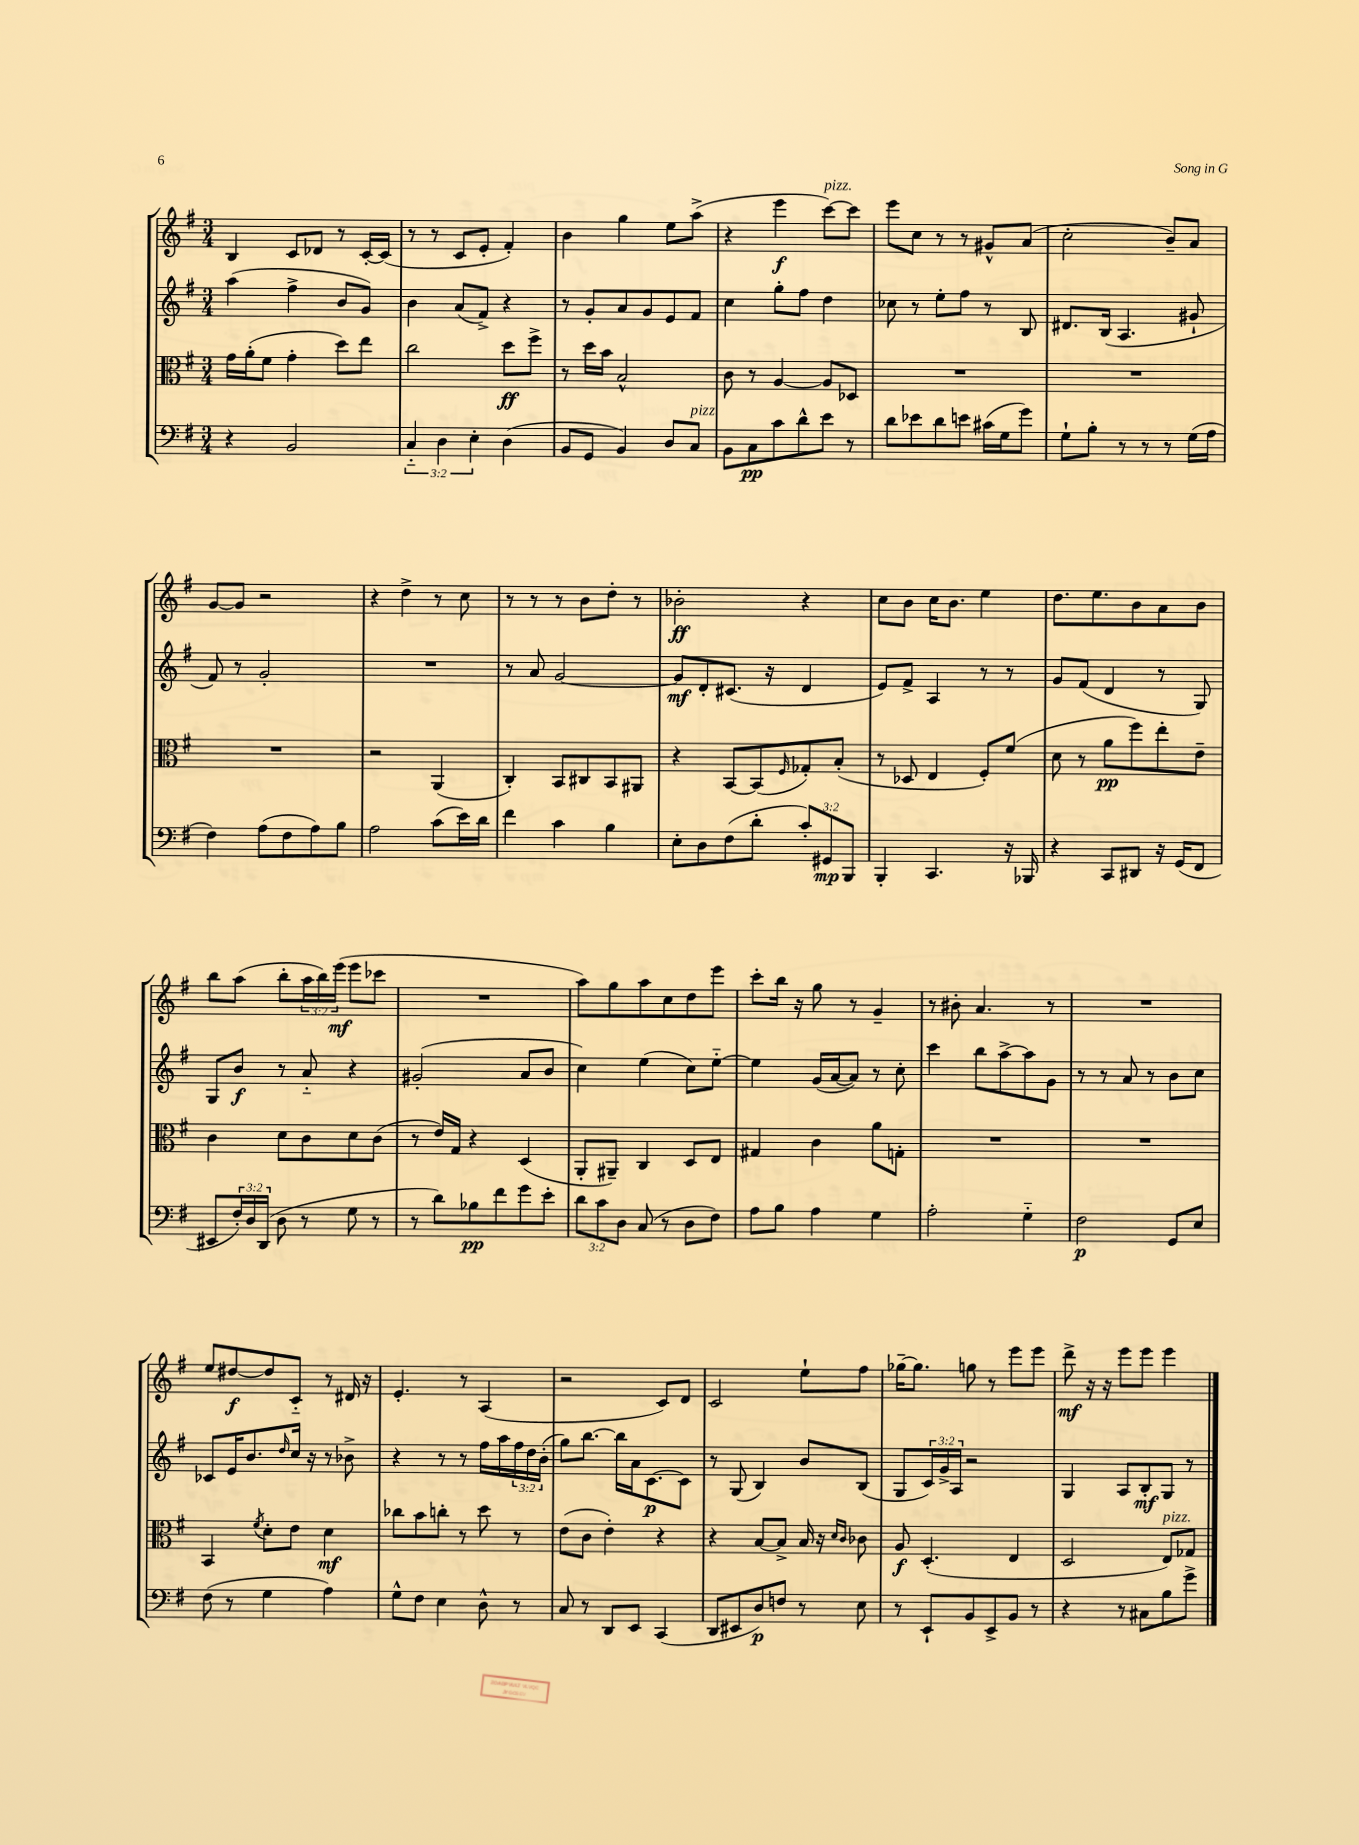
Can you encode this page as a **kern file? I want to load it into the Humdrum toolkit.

**kern	**dynam	**kern	**dynam	**kern	**dynam	**kern	**dynam
*part4	*part4	*part3	*part3	*part2	*part2	*part1	*part1
*staff4	*staff4	*staff3	*staff3	*staff2	*staff2	*staff1	*staff1
*clefF4	*	*clefC3	*	*clefG2	*	*clefG2	*
*k[f#]	*	*k[f#]	*	*k[f#]	*	*k[f#]	*
*M3/4	*	*M3/4	*	*M3/4	*	*M3/4	*
=103	=103	=103	=103	=103	=103	=103	=103
4r	.	16g\LL	.	(4aa\	.	4B/	.
.	.	(16a'\J	.	.	.	.	.
.	.	8f#\J	.	.	.	.	.
2BB/	.	4g'\	.	4ff#^\	.	8c/L	.
.	.	.	.	.	.	8d-X/J	.
.	.	8dd\L)	.	8b/L	.	8r	.
.	.	8ee\J	.	8g/J)	.	[16c'/LL	.
.	.	.	.	.	.	(16c/JJ]	.
=104	=104	=104	=104	=104	=104	=104	=104
6C/	.	2cc\	.	4b\	.	8r	.
.	.	.	.	.	.	8r	.
6D\	.	.	.	.	.	.	.
.	.	.	.	(8a/L	.	8c/L	.
6E'\	.	.	.	.	.	.	.
.	.	.	.	8f#^/J)	.	8e'/J	.
(4D\	.	8dd\L	ff	4r	.	4f#'/)	.
.	.	8ff#^\J	.	.	.	.	.
=105	=105	=105	=105	=105	=105	=105	=105
8BB/L	.	8r	.	8r	.	4b\	.
8GG/J	.	16dd\LL	.	8g'/L	.	.	.
.	.	16b\JJ	.	.	.	.	.
4BB/)	.	2B^^/	.	8a/	.	4gg\	.
.	.	.	.	8g/	.	.	.
8D/L	.	.	.	8e/	.	8ee\L	.
!LO:TX:a:i:t=pizz.	!	!	!	!	!	!	!
8C/J	.	.	.	8f#/J	.	(8aa^\J	.
=106	=106	=106	=106	=106	=106	=106	=106
8BB\L	.	8c\	.	4cc\	.	4r	.
8C\	pp	8r	.	.	.	.	.
8c\	.	[4A/	.	8gg'\L	.	4eee\	f
8d^^\	.	.	.	8ff#\J	.	.	.
!	!	!	!	!	!	!LO:TX:a:i:t=pizz.	!
8e\J	.	8A/L]	.	4dd\	.	[8ccc\L)	.
8r	.	8D-X/J	.	.	.	8ccc\J]	.
=107	=107	=107	=107	=107	=107	=107	=107
8d\L	.	2.r	.	8cc-X\	.	8eee\L	.
8e-X\	.	.	.	8r	.	8cc\J	.
8d\	.	.	.	8ee'\L	.	8r	.
8en\J	.	.	.	8ff#\J	.	8r	.
(16c#X\LL	.	.	.	8r	.	8g#X^^/L	.
16G\J	.	.	.	.	.	.	.
8g\J)	.	.	.	8B/	.	(8a/J	.
=108	=108	=108	=108	=108	=108	=108	=108
8G`\L	.	2.r	.	8.d#X/L	.	2cc'\	.
8B'\J	.	.	.	.	.	.	.
.	.	.	.	(16B/Jk	.	.	.
8r	.	.	.	4.A/	.	.	.
8r	.	.	.	.	.	.	.
8r	.	.	.	.	.	8b~/L)	.
(16G\LL	.	.	.	8g#X`/	.	8a/J	.
16A\JJ	.	.	.	.	.	.	.
!!LO:LB:g=z
=109	=109	=109	=109	=109	=109	=109	=109
4F#\)	.	2.r	.	8f#/)	.	[8g/L	.
.	.	.	.	8r	.	8g/J]	.
(8A\L	.	.	.	2g'/	.	2r	.
8F#\	.	.	.	.	.	.	.
8A\)	.	.	.	.	.	.	.
8B\J	.	.	.	.	.	.	.
=110	=110	=110	=110	=110	=110	=110	=110
2A\	.	2r	.	2.r	.	4r	.
.	.	.	.	.	.	4dd^\	.
(8c\L	.	(4AA/	.	.	.	8r	.
16e\L)	.	.	.	.	.	8cc\	.
16d\JJ	.	.	.	.	.	.	.
=111	=111	=111	=111	=111	=111	=111	=111
4f#\	.	4C'/)	.	8r	.	8r	.
.	.	.	.	8a/	.	8r	.
4c\	.	8BB/L	.	[2g/	.	8r	.
.	.	8C#X/	.	.	.	8b\L	.
4B\	.	8BB/	.	.	.	8dd'\J	.
.	.	8AA#X/J	.	.	.	8r	.
=112	=112	=112	=112	=112	=112	=112	=112
8E'\L	.	4r	.	8g/L]	mf	2b-X'\	ff
8D\	.	.	.	8d'/	.	.	.
(8F#\	.	[8BB/L	.	(8.c#X/J	.	.	.
8d'\J	.	(8BB/]	.	.	.	.	.
.	.	.	.	16r	.	.	.
.	.	16qqF#/	.	.	.	.	.
12c'/L)	.	8G-X'/)	.	4d/	.	4r	.
12GG#X/	mp	.	.	.	.	.	.
.	.	(8B'/J	.	.	.	.	.
12BBB/J	.	.	.	.	.	.	.
=113	=113	=113	=113	=113	=113	=113	=113
4BBB'/	.	8r	.	8e/L)	.	8cc\L	.
.	.	8D-X/	.	8f#^/J	.	8b\J	.
4.CC/	.	4E/	.	4A/	.	16cc\KL	.
.	.	.	.	.	.	8.b\J	.
.	.	8F#'/L)	.	8r	.	4ee\	.
16r	.	(8f#/J	.	8r	.	.	.
16BBB-X/	.	.	.	.	.	.	.
=114	=114	=114	=114	=114	=114	=114	=114
4r	.	8d\	.	8g/L	.	8.dd\L	.
.	.	8r	.	(8f#/J	.	.	.
.	.	.	.	.	.	8.ee\	.
8CC/L	.	8a\L	pp	4d/	.	.	.
8DD#X/J	.	8ff#\)	.	.	.	8b\	.
16r	.	8ee'\	.	8r	.	8a\	.
(16GG/KL	.	.	.	.	.	.	.
8FF#/J	.	8e~\J	.	8G/)	.	8b\J	.
!!LO:LB:g=z
=115	=115	=115	=115	=115	=115	=115	=115
8EE#X/L	.	4c\	.	8G/L	.	8bb\L	.
24F#'/L)	.	.	.	8b/J	f	(8aa\J	.
24D/	.	.	.	.	.	.	.
(24DD/JJ	.	.	.	.	.	.	.
8D\	.	8d\L	.	8r	.	8bb'\L	.
8r	.	8c\	.	8a/	.	24aa\L	.
.	.	.	.	.	.	24bb\)	.
.	.	.	.	.	.	(24eee\JJ	mf
8G\	.	8d\	.	4r	.	8eee\L	.
8r	.	(8c\J	.	.	.	8ccc-X\J	.
=116	=116	=116	=116	=116	=116	=116	=116
8r	.	8r	.	(2g#X'/	.	2.r	.
8d\L)	.	16e/LL)	.	.	.	.	.
.	.	16G/JJ	.	.	.	.	.
8B-X\	pp	4r	.	.	.	.	.
8f#\	.	.	.	.	.	.	.
8g\	.	(4D/	.	8a/L	.	.	.
8e'\J	.	.	.	8b/J	.	.	.
=117	=117	=117	=117	=117	=117	=117	=117
12d\L	.	8AA'/L	.	4cc\)	.	8aa\L)	.
12c\	.	.	.	.	.	.	.
.	.	8AA#X~/J)	.	.	.	8gg\	.
12D\J	.	.	.	.	.	.	.
(8C/	.	4C/	.	(4ee\	.	8aa\	.
8r	.	.	.	.	.	8cc\	.
8D\L	.	8D/L	.	8cc\L)	.	8dd\	.
8F#\J)	.	8E/J	.	[8ee\J	.	8eee\J	.
=118	=118	=118	=118	=118	=118	=118	=118
8A\L	.	4G#X/	.	4ee\]	.	8ccc'\L	.
8B\J	.	.	.	.	.	16bb\Jk	.
.	.	.	.	.	.	16r	.
4A\	.	4c\	.	(16g/LL	.	8gg\	.
.	.	.	.	[16a/J	.	.	.
.	.	.	.	8a/J])	.	8r	.
4G\	.	8a\L	.	8r	.	4g~/	.
.	.	8Gn'\J	.	8cc'\	.	.	.
=119	=119	=119	=119	=119	=119	=119	=119
2A'\	.	2.r	.	4ccc\	.	8r	.
.	.	.	.	.	.	8b#X'\	.
.	.	.	.	8bb\L	.	4.a/	.
.	.	.	.	[8aa^\	.	.	.
4G\	.	.	.	8aa\]	.	.	.
.	.	.	.	8g\J	.	8r	.
=120	=120	=120	=120	=120	=120	=120	=120
2F#\	p	2.r	.	8r	.	2.r	.
.	.	.	.	8r	.	.	.
.	.	.	.	8a/	.	.	.
.	.	.	.	8r	.	.	.
8GG/L	.	.	.	8b\L	.	.	.
8E/J	.	.	.	8cc\J	.	.	.
!!LO:LB:g=z
=121	=121	=121	=121	=121	=121	=121	=121
(8F#\	.	4BB/	.	8c-X/L	.	8ee/L	.
8r	.	.	.	16e/K	.	[8dd#X/	f
.	.	.	.	8.b/	.	.	.
.	.	8qf#/	.	.	.	.	.
4G\	.	8d'\L	.	.	.	8dd#/]	.
.	.	.	.	16qqdd/	.	.	.
.	.	8e\J	.	16cc/Jk	.	8c/J	.
.	.	.	.	16r	.	.	.
4A\)	.	4d\	mf	8r	.	8r	.
.	.	.	.	8b-X^\	.	16d#X/	.
.	.	.	.	.	.	16r	.
=122	=122	=122	=122	=122	=122	=122	=122
8G^^\L	.	8cc-X\L	.	4r	.	4.e'/	.
8F#\J	.	8b\	.	.	.	.	.
4E\	.	8ccn'\J	.	8r	.	.	.
.	.	8r	.	8r	.	8r	.
8D^^\	.	8dd\	.	16ff#\LL	.	(4A/	.
.	.	.	.	16aa\	.	.	.
8r	.	8r	.	24ff#\	.	.	.
.	.	.	.	24dd\	.	.	.
.	.	.	.	(24b'\JJ	.	.	.
=123	=123	=123	=123	=123	=123	=123	=123
8C/	.	(8e\L	.	8gg\L)	.	2r	.
8r	.	8c\J	.	[8.bb\J	.	.	.
8DD/L	.	4e'\)	.	.	.	.	.
.	.	.	.	16bb\LL]	.	.	.
8EE/J	.	.	.	16a\J	.	.	.
.	.	.	.	[8.c\	p	.	.
(4CC/	.	4r	.	.	.	8c/L)	.
.	.	.	.	8c\J]	.	8d/J	.
=124	=124	=124	=124	=124	=124	=124	=124
8DD/L	.	4r	.	8r	.	2c/	.
8EE#X/	.	.	.	(8G/	.	.	.
8D/)	p	[8B/L	.	4B/)	.	.	.
8Fn/J	.	8B^/J]	.	.	.	.	.
8r	.	16B/	.	8b/L	.	8ee`\L	.
.	.	16r	.	.	.	.	.
.	.	16qqd/LL	.	.	.	.	.
.	.	16qqc/JJ	.	.	.	.	.
8E\	.	8c-X\	.	(8B/J	.	8ff#\J	.
=125	=125	=125	=125	=125	=125	=125	=125
8r	.	8A/	f	8G/L	.	[16gg-X~\KL	.
.	.	.	.	.	.	8.gg-\J]	.
8EE`/L	.	(4.D'/	.	24c/L)	.	.	.
.	.	.	.	24g^/	.	.	.
.	.	.	.	24A/JJ	.	.	.
8BB/	.	.	.	2r	.	8ggn\	.
8EE^/	.	.	.	.	.	8r	.
8BB/J	.	4E/	.	.	.	8eee\L	.
8r	.	.	.	.	.	8eee\J	.
=126	=126	=126	=126	=126	=126	=126	=126
4r	.	2D/	.	4G/	.	8ddd^\	mf
.	.	.	.	.	.	16r	.
.	.	.	.	.	.	16r	.
8r	.	.	.	8A/L	.	8eee\L	.
8C#X\L	.	.	.	8B'/	mf	8eee\J	.
!	!	!LO:TX:a:i:t=pizz.	!	!	!	!	!
8B\	.	8E/L)	.	8G/J	.	4eee\	.
8g^\J	.	8G-X/J	.	8r	.	.	.
==	==	==	==	==	==	==	==
*-	*-	*-	*-	*-	*-	*-	*-
